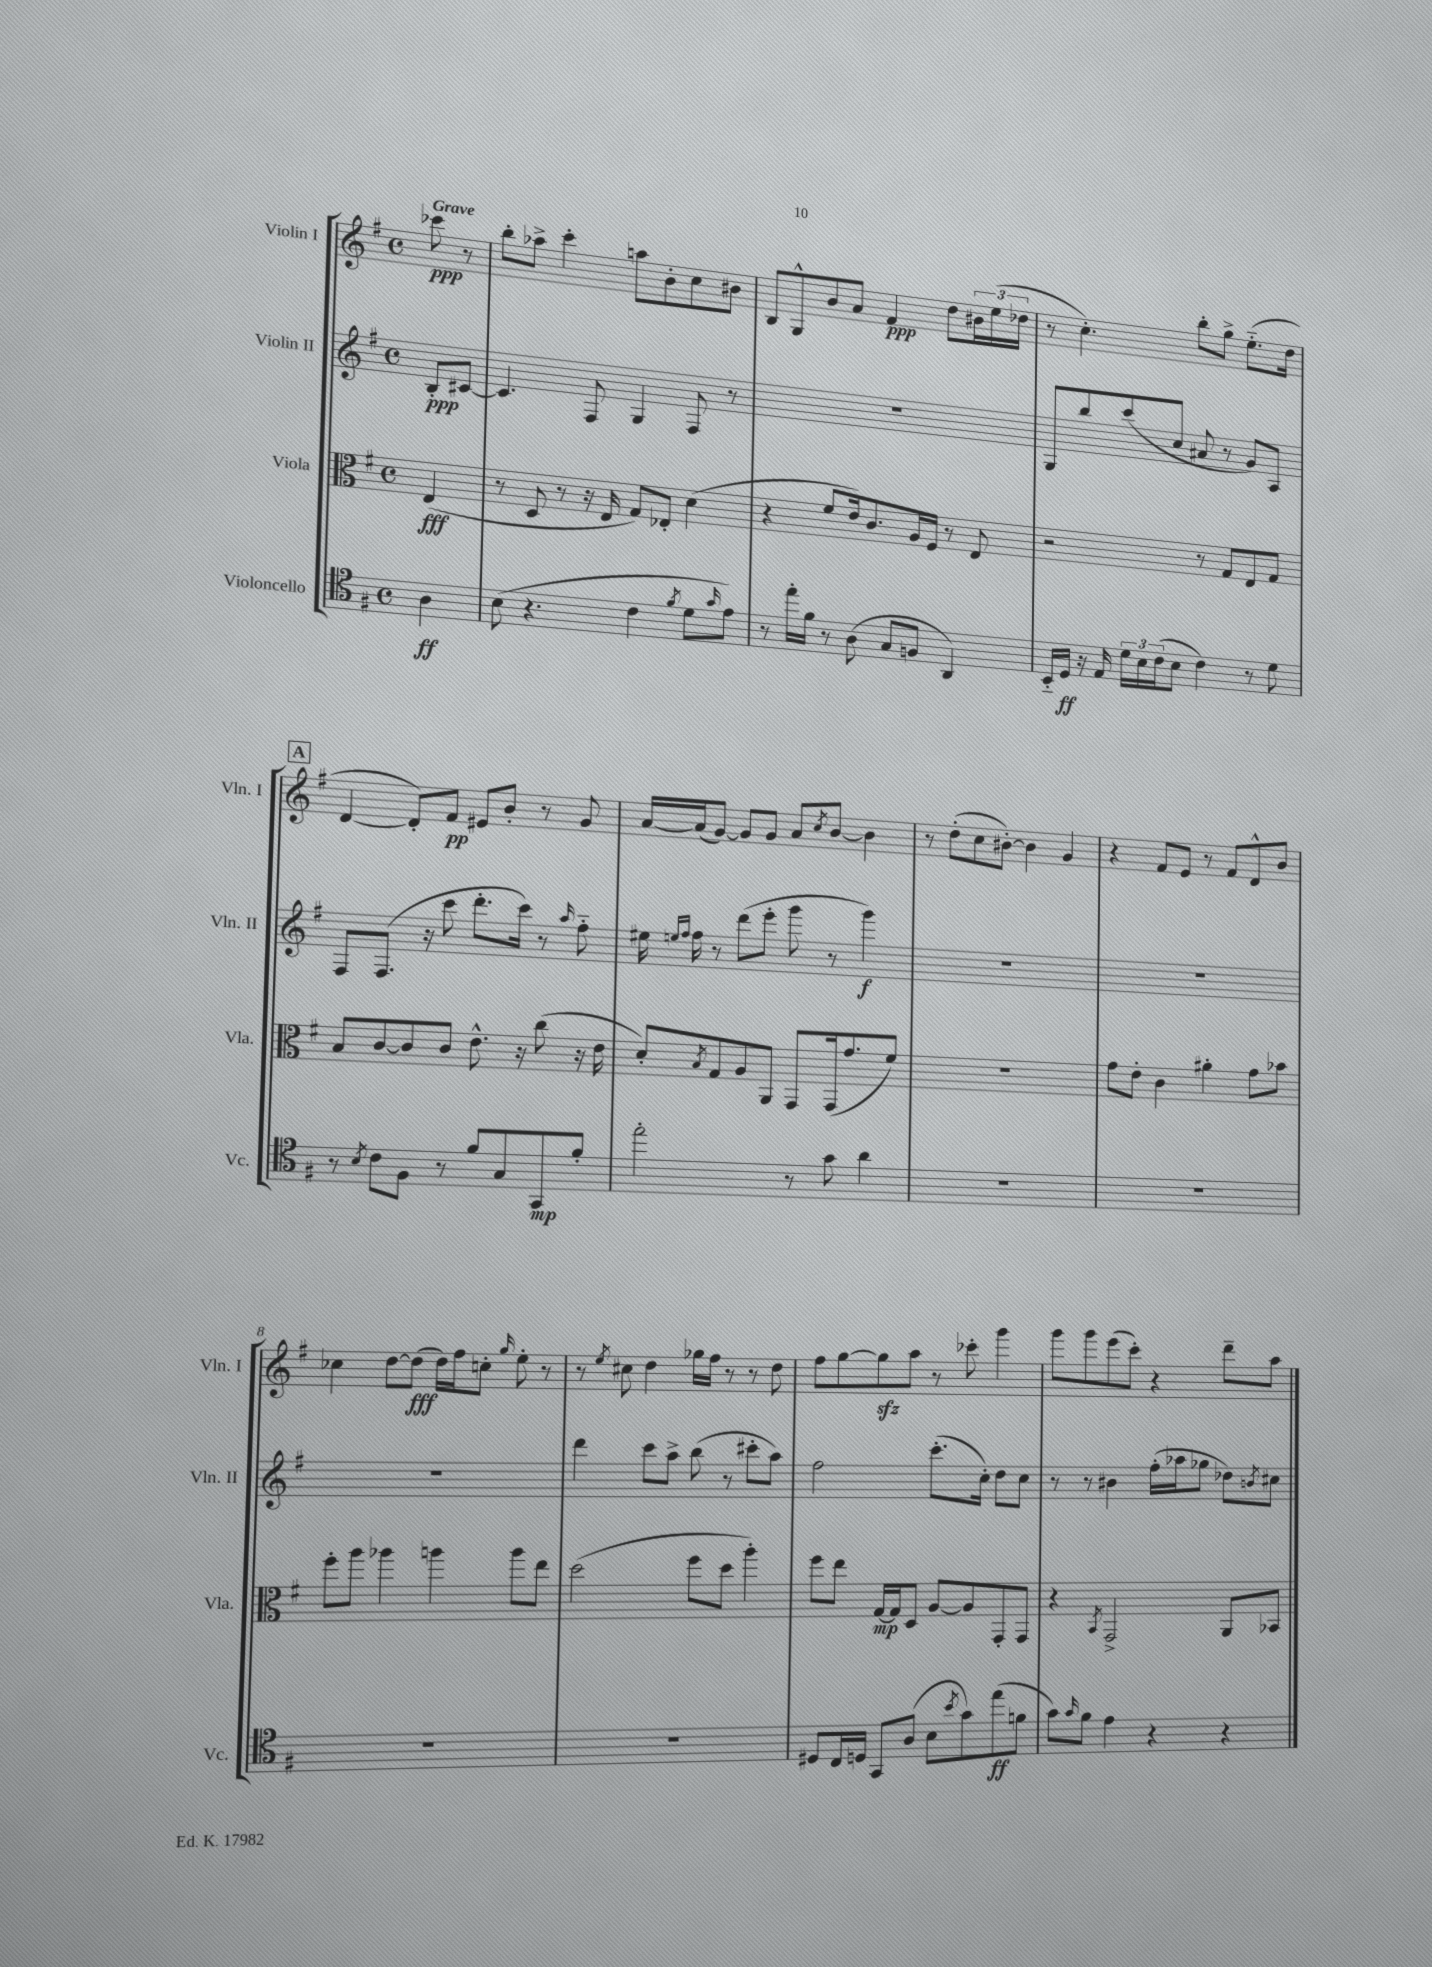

**kern	**dynam	**kern	**dynam	**kern	**dynam	**kern	**dynam
*part4	*part4	*part3	*part3	*part2	*part2	*part1	*part1
*staff4	*staff4	*staff3	*staff3	*staff2	*staff2	*staff1	*staff1
*I"Violoncello	*	*I"Viola	*	*I"Violin II	*	*I"Violin I	*
*I'Vc.	*	*I'Vla.	*	*I'Vln. II	*	*I'Vln. I	*
*clefC4	*	*clefC3	*	*clefG2	*	*clefG2	*
*k[f#]	*	*k[f#]	*	*k[f#]	*	*k[f#]	*
*M4/4	*	*M4/4	*	*M4/4	*	*M4/4	*
*met(c)	*	*met(c)	*	*met(c)	*	*met(c)	*
=	=	=	=	=	=	=	=
!	!	!	!	!	!	!LO:TX:a:B:t=Grave	!
4A\	ff	(4E/	fff	8B'/L	ppp	8ccc-X\	ppp
.	.	.	.	[8c#X/J	.	8r	.
=1	=1	=1	=1	=1	=1	=1	=1
(8B\	.	8r	.	4.c#/]	.	8bb'\L	.
4.r	.	8D/	.	.	.	8aa-X^\J	.
.	.	8r	.	.	.	4ccc'\	.
.	.	16r	.	8F#/	.	.	.
.	.	16E/	.	.	.	.	.
4c\	.	8G/L)	.	4G/	.	8aan\L	.
.	.	8E-X'/J	.	.	.	8b'\	.
8qf#/	.	.	.	.	.	.	.
8d\L	.	(4d\	.	8F#/	.	8cc\	.
16qqg/	.	.	.	.	.	.	.
8e\J)	.	.	.	8r	.	8b#X\J	.
=2	=2	=2	=2	=2	=2	=2	=2
8r	.	4r	.	1r	.	8B/L	.
16ee'\LL	.	.	.	.	.	8G^^/	.
16f#\JJ	.	.	.	.	.	.	.
8r	.	8f#/L	.	.	.	8b/	.
(8A\	.	16e/k)	.	.	.	8a/J	.
.	.	8.c/	.	.	.	.	.
8G/L	.	.	.	.	.	4f#/	ppp
8Fn/J	.	16A/L	.	.	.	.	.
.	.	16F#/JJ	.	.	.	.	.
4AA/)	.	8r	.	.	.	8dd\L	.
.	.	8E/	.	.	.	24b#X\L	.
.	.	.	.	.	.	(24ee\	.
.	.	.	.	.	.	24dd-X\JJ	.
=3	=3	=3	=3	=3	=3	=3	=3
16BB/LL	.	2r	.	8G/L	.	8r	.
16D/JJ	ff	.	.	.	.	.	.
16r	.	.	.	8bb/	.	4.cc'\)	.
16E/	.	.	.	.	.	.	.
24d\LL	.	.	.	(8ccc/	.	.	.
24B\	.	.	.	.	.	.	.
(24c\J	.	.	.	.	.	.	.
8B\J	.	.	.	8cc/J	.	.	.
4c\)	.	8r	.	8a#X/	.	8bb'\L	.
.	.	8G/L	.	8r	.	8gg^\J	.
8r	.	8E/	.	8g/L)	.	(8.ee\L	.
8d\	.	8G/J	.	8A/J	.	.	.
.	.	.	.	.	.	16dd\Jk	.
!!LO:LB:g=z
!!LO:REH:place=s1:t=A
=4	=4	=4	=4	=4	=4	=4	=4
8r	.	8B/L	.	8F#/L	.	[4d/	.
8qB/	.	.	.	.	.	.	.
8c\L	.	[8c/	.	(8.F#/J	.	.	.
8F#\J	.	8c/]	.	.	.	8d'/L])	.
.	.	.	.	16r	.	.	.
8r	.	8c/J	.	8ccc\	.	8f#/J	pp
8f#/L	.	8.e^^\	.	8.ddd'\L	.	8e#X/L	.
8G/	.	.	.	.	.	8b'/J	.
.	.	16r	.	16ccc\Jk)	.	.	.
8GG/	mp	(8cc\	.	8r	.	8r	.
.	.	.	.	16qqaa/	.	.	.
8f#'/J	.	16r	.	8ff#\	.	8g/	.
.	.	16e\	.	.	.	.	.
=5	=5	=5	=5	=5	=5	=5	=5
2ee'\	.	8d'/L)	.	16ee#X\	.	[16a/LL	.
.	.	.	.	16qqeen/LL	.	.	.
.	.	.	.	16qqff#/JJ	.	.	.
.	.	.	.	16ff#\	.	(16a/J]	.
.	.	8qB/	.	.	.	.	.
.	.	8G/	.	8r	.	[8g/J)	.
.	.	8A/	.	(8ddd\L	.	8g/L]	.
.	.	8AA/J	.	8eee'\J	.	8g/J	.
8r	.	8GG/L	.	8ggg\	.	8a/L	.
.	.	.	.	.	.	8qcc/	.
8g\	.	(16GG/k	.	8r	.	[8b/J	.
.	.	8.g/	.	.	.	.	.
4a\	.	.	.	4ggg\)	f	4b\]	.
.	.	8f#/J)	.	.	.	.	.
=6	=6	=6	=6	=6	=6	=6	=6
1r	.	1r	.	1r	.	8r	.
.	.	.	.	.	.	(8dd'\L	.
.	.	.	.	.	.	8cc\	.
.	.	.	.	.	.	[8b#X'\J)	.
.	.	.	.	.	.	4b#\]	.
.	.	.	.	.	.	4g/	.
=7	=7	=7	=7	=7	=7	=7	=7
1r	.	8g\L	.	1r	.	4r	.
.	.	8e'\J	.	.	.	.	.
.	.	4c\	.	.	.	8f#/L	.
.	.	.	.	.	.	8e/J	.
.	.	4a#X'\	.	.	.	8r	.
.	.	.	.	.	.	8f#/L	.
.	.	8g\L	.	.	.	8d^^/	.
.	.	8b-X\J	.	.	.	8b/J	.
!!LO:LB:g=z
=8	=8	=8	=8	=8	=8	=8	=8
1r	.	8ff#'\L	.	1r	.	4cc-X\	.
.	.	8aa\J	.	.	.	.	.
.	.	4aa-X\	.	.	.	[8dd\L	.
.	.	.	.	.	.	(8dd\J]	fff
.	.	4aan\	.	.	.	16dd\LL)	.
.	.	.	.	.	.	16ff#\J	.
.	.	.	.	.	.	8ccn'\J	.
.	.	.	.	.	.	16qqgg/	.
.	.	8aa\L	.	.	.	8ee'\	.
.	.	8ee\J	.	.	.	8r	.
=9	=9	=9	=9	=9	=9	=9	=9
1r	.	(2dd\	.	4ddd\	.	8r	.
.	.	.	.	.	.	8qee/	.
.	.	.	.	.	.	8cc#X\	.
.	.	.	.	8ccc\L	.	4dd\	.
.	.	.	.	8aa^\J	.	.	.
.	.	8ff#\L	.	(8bb\	.	16gg-X\LL	.
.	.	.	.	.	.	16ff#\JJ	.
.	.	8dd\J	.	8r	.	8r	.
.	.	4aa'\)	.	8ccc#X'\L	.	8r	.
.	.	.	.	8aa\J)	.	8dd\	.
=10	=10	=10	=10	=10	=10	=10	=10
8D#X/L	.	8ff#\L	.	2ff#\	.	8ff#\L	.
16C/L	.	8ee\J	.	.	.	[8gg\	.
16Dn/JJ	.	.	.	.	.	.	.
8GG/L	.	[16G/LL	mp	.	.	8ggzz\]	.
.	.	16G/J]	.	.	.	.	.
(8A/J	.	8D/J	.	.	.	8aa\J	.
8B\L	.	[8A/L	.	(8.ccc'\L	.	8r	.
8qb/	.	.	.	.	.	.	.
8g\)	.	8A/]	.	.	.	8ccc-X'\	.
.	.	.	.	16cc'\Jk)	.	.	.
(8ee\	ff	8GG'/	.	8dd\L	.	4ggg\	.
8fn\J	.	8GG/J	.	8cc\J	.	.	.
=11	=11	=11	=11	=11	=11	=11	=11
8g\L)	.	4r	.	8r	.	8ggg\L	.
16qqg/	.	.	.	.	.	.	.
8f#\J	.	.	.	8r	.	8ggg\	.
.	.	8qBB/	.	.	.	.	.
4e\	.	2GG^/	.	4b#X\	.	(8eee\	.
.	.	.	.	.	.	8ccc'\J)	.
4r	.	.	.	(16ff#'\LL	.	4r	.
.	.	.	.	16aa-X\J	.	.	.
.	.	.	.	8gg-X\J	.	.	.
4r	.	8AA/L	.	8dd-X\L)	.	8ddd~\L	.
.	.	.	.	8qbn/	.	.	.
.	.	8BB-X/J	.	8cc#X\J	.	8aa\J	.
==	==	==	==	==	==	==	==
*-	*-	*-	*-	*-	*-	*-	*-
